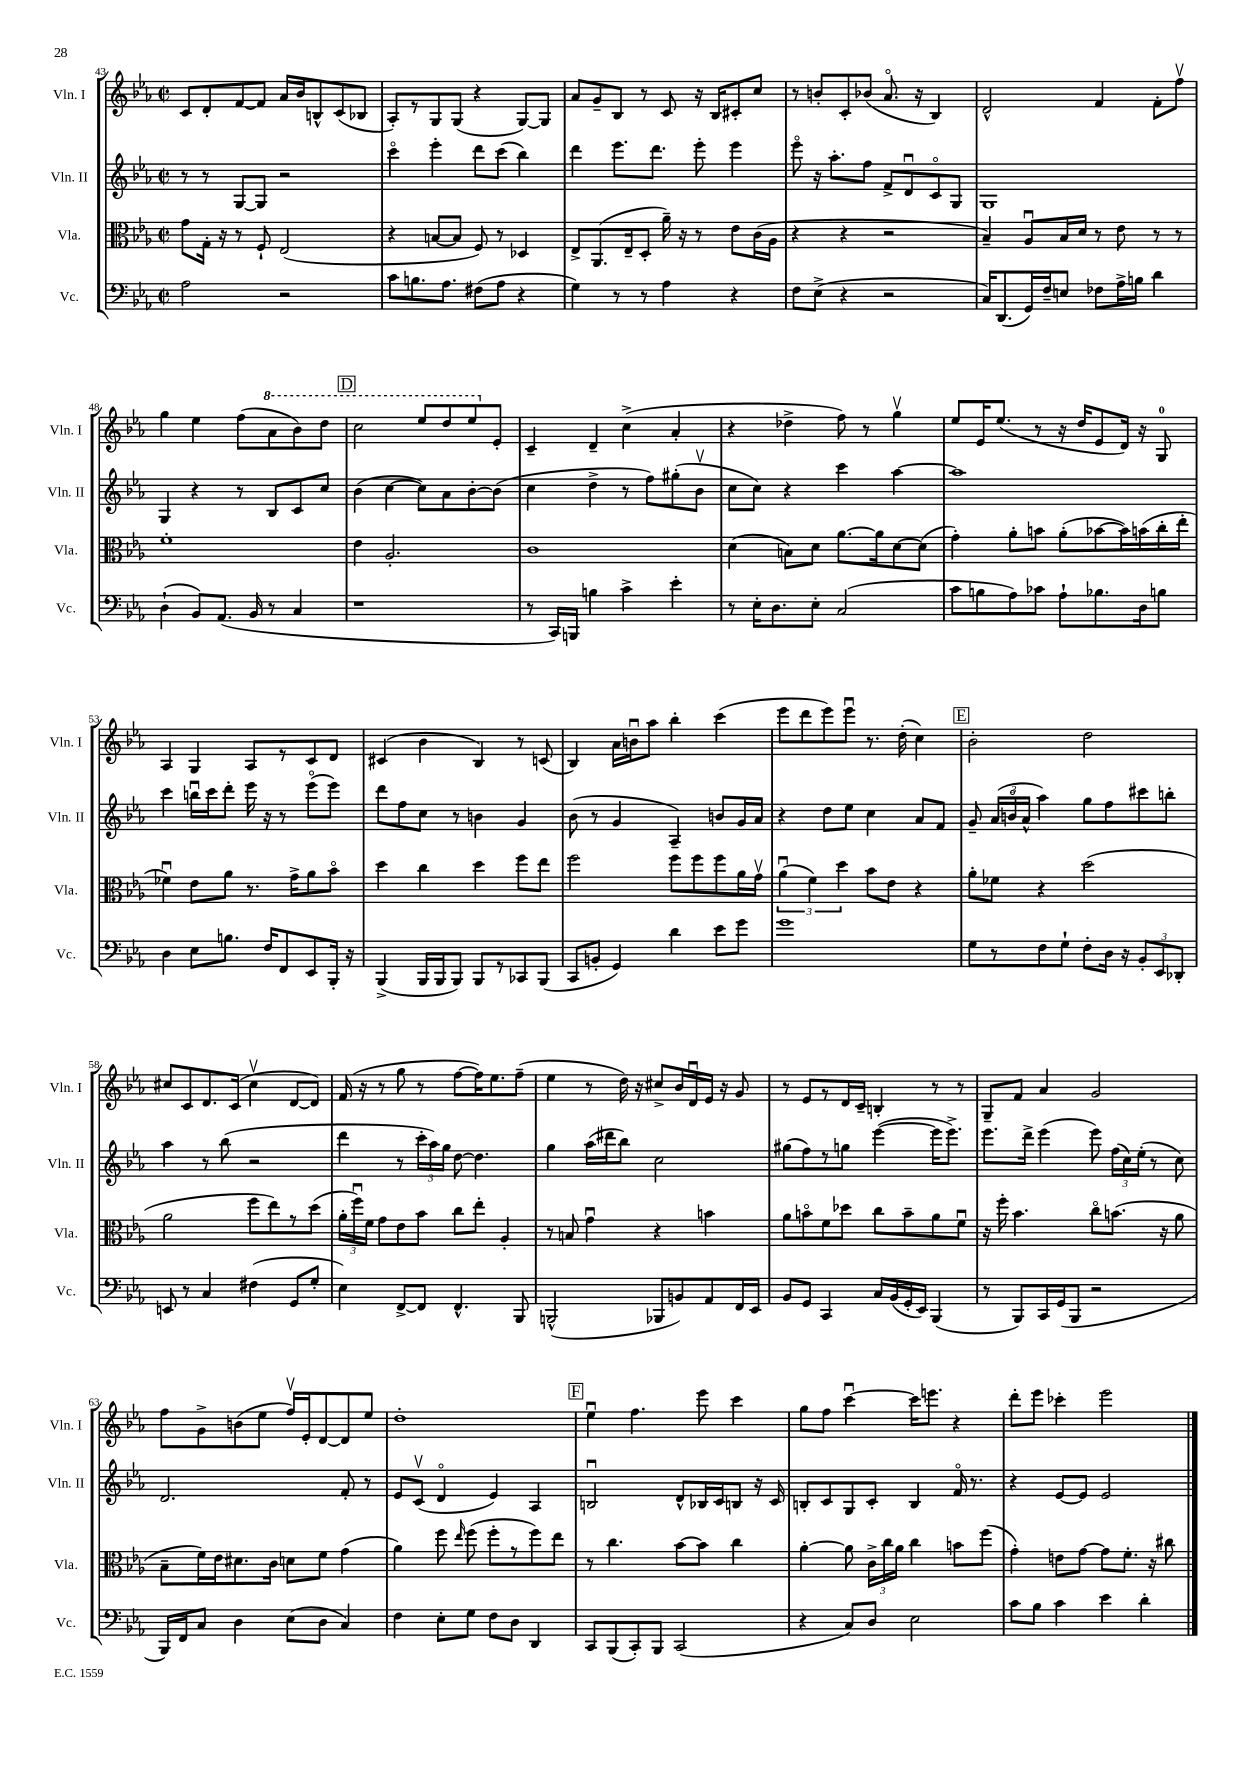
<<
\new StaffGroup <<
\new Staff = "s0" \with { instrumentName = "Vln. I" shortInstrumentName = "Vln. I" } {
    \clef treble \key ees \major \defaultTimeSignature \time 2/2
    \autoBeamOff c'8[ d'8-. f'8~ f'8] aes'16[ bes'16 b8-^ c'8( bes8] |
    aes8[-.) r8 g8 g8]( r4 g8[~) g8] |
    aes'8[ g'8-- bes8] r8 c'8 r16 bes16[ cis'8-. c''8] |
    r8 b'8[-. c'8-. bes'8]( aes'8.\flageolet r16 bes4) |
    d'2-^ f'4 f'8[-. f''8]\upbow |
    g''4 ees''4 f''8[( \ottava #1 aes''8 bes''8) d'''8] |
    \mark \markup { \box "D" } c'''2 ees'''8[ d'''8 ees'''8 \ottava #0 ees'8]-. |
    c'4-- d'4-- c''4->( aes'4-. |
    r4 des''4-> f''8) r8 g''4\upbow |
    ees''8[ ees'16 ees''8.]( r8 r16 d''16[ ees'8 d'16]) r16 g8-0 |
    aes4 g4 aes8[ r8 c'8 d'8] |
    cis'4( bes'4 bes4) r8 c'8( |
    bes4) aes'16[ b'16\downbow aes''8] bes''4-. c'''4( |
    ees'''8[ d'''8 ees'''8) ees'''8]\downbow r8. d''16-.( c''4) |
    \mark \markup { \box "E" } bes'2-. d''2 |
    cis''8[ c'8 d'8. c'16]( cis''4\upbow d'8[~ d'8]) |
    f'16( r16 r8 g''8 r8 f''8[~ f''16) ees''8. f''8]--( |
    ees''4 r8 d''16) r16 cis''8[-> bes'16 d'16\downbow ees'16] r16 g'8 |
    r8 ees'8[ r8 d'16 c'16]-- b4-. r8 r8 |
    g8[-- f'8] aes'4 g'2 |
    f''8[ g'8-> b'8( ees''8] f''16[\upbow) ees'16-. d'8~ d'8 ees''8] |
    d''1-. |
    \mark \markup { \box "F" } ees''4\downbow f''4. ees'''8 c'''4 |
    g''8[ f''8] c'''4~\downbow c'''16[ e'''8.] r4 |
    d'''8[-. ees'''8] ces'''4-. ees'''2 \bar "|." |
}
\new Staff = "s1" \with { instrumentName = "Vln. II" shortInstrumentName = "Vln. II" } {
    \clef treble \key ees \major \defaultTimeSignature \time 2/2
    \autoBeamOff r8 r8 g8[~ g8] r2 |
    c'''4\flageolet ees'''4-. d'''8[ c'''8]( bes''4) |
    d'''4 ees'''8.[ d'''8.] ees'''8-. ees'''4 |
    ees'''8\flageolet r16 aes''8.[-. f''8] f'8[-> d'8\downbow c'8\flageolet g8] |
    g1 |
    g4 r4 r8 bes8[ c'8 c''8] |
    \mark \markup { \box "D" } bes'4( c''4~ c''8[) aes'8 bes'8~-. bes'8]( |
    c''4 d''4-> r8 f''8[) gis''8-.( bes'8]\upbow |
    c''8[ c''8]) r4 c'''4 aes''4~ |
    aes''1 |
    c'''4 b''16[\downbow c'''16 d'''8]-. ees'''16 r16 r8 ees'''8[\flageolet( ees'''8]) |
    d'''8[ f''8 c''8] r8 b'4 g'4 |
    bes'8( r8 g'4 aes4--) b'8[ g'16 aes'16] |
    r4 d''8[ ees''8] c''4 aes'8[ f'8] |
    \mark \markup { \box "E" } g'8-- \tuplet 3/2 { aes'16[( b'16\flageolet aes'16]-^ } aes''4) g''8[ f''8 cis'''8 b''8]-. |
    aes''4 r8 bes''8( r2 |
    d'''4 r8 \tuplet 3/2 { c'''16[-. aes''16) g''16] } d''8~ d''4. |
    g''4 aes''16[( dis'''16 bes''8]) c''2 |
    gis''8[( f''8) r8 g''8] ees'''4~( ees'''16[ ees'''8.]->) |
    ees'''8.[ d'''16]-> ees'''4( ees'''8) \tuplet 3/2 { f''16[( c''16) ees''16]-.( } r8 c''8) |
    d'2. f'8-. r8 |
    ees'8[ c'8]\upbow( d'4\flageolet ees'4) aes4 |
    \mark \markup { \box "F" } b2\downbow d'8[-^ bes16 c'16 b8] r16 c'16 |
    b8[-. c'8 g8 c'8]-. b4 f'16\flageolet r8. |
    r4 ees'8[~ ees'8] ees'2 \bar "|." |
}
\new Staff = "s2" \with { instrumentName = "Vla." shortInstrumentName = "Vla." } {
    \clef alto \key ees \major \defaultTimeSignature \time 2/2
    \autoBeamOff g'8[ g16]-. r16 r8 f8-! ees2( |
    r4 b8[~ b8] f8) r8 des4 |
    ees8[-> aes,8.( ees16-- d8]-. aes'16--) r16 r8 ees'8[ c'16( aes16] |
    r4 r4 r2 |
    bes4--) aes8[\downbow bes16 d'16] r8 ees'8 r8 r8 |
    f'1-. |
    \mark \markup { \box "D" } ees'4 aes2.-. |
    c'1 |
    d'4( b8[) d'8] aes'8.[~ aes'16 d'8~ d'8]( |
    g'4-.) aes'8[-. b'8] aes'8[-.( bes'8~ bes'16) b'16( c''16-. ees''16]-. |
    fes'4\downbow) ees'8[ aes'8] r8. g'16[-> aes'8 bes'8]\flageolet |
    d''4 c''4 d''4 f''8[ ees''8] |
    f''2 f''8[ f''8 f''8 aes'16 g'16]\upbow |
    \tuplet 3/2 { aes'4\downbow( f'4) d''4 } bes'8[ ees'8] r4 |
    \mark \markup { \box "E" } aes'8[-. fes'8] r4 d''2( |
    aes'2 f''8[ ees''8) r8 d''8]( |
    \tuplet 3/2 { aes'16[-. f''16\downbow) f'16] } g'8[ ees'8 bes'8] c''8[ ees''8]-. aes4-. |
    r8 b8 g'4\downbow r4 b'4 |
    aes'8[ b'8\flageolet f'8 des''8] c''8[ b'8-- aes'8 f'8]\downbow |
    r16 f''16-. bes'4. c''8[\flageolet b'8.]( r16 aes'8 |
    bes8[-- f'16) ees'16 dis'8. c'16] d'8[ f'8] g'4( |
    aes'4) f''8 \grace { ees''16 } f''8( f''8[-. r8 f''8) ees''8] |
    \mark \markup { \box "F" } r8 c''4. bes'8[~ bes'8] c''4 |
    aes'4~-. aes'8 \tuplet 3/2 { c'16[-> c''16 aes'16] } c''4 b'8[ f''8]( |
    g'4-.) e'8[ g'8]~ g'8[ f'8.]-. r16 cis''8 \bar "|." |
}
\new Staff = "s3" \with { instrumentName = "Vc." shortInstrumentName = "Vc." } {
    \clef bass \key ees \major \defaultTimeSignature \time 2/2
    \autoBeamOff aes2 r2 |
    c'8[ b8. aes8.] fis8[( aes8] r4 |
    g4) r8 r8 aes4 r4 |
    f8[ ees8]->( r4 r2 |
    c16[) d,8.( g,16) f16-- e8] fes8[ aes16-> b16] d'4 |
    d4-!( bes,8[) aes,8.]( bes,16 r8 c4 |
    \mark \markup { \box "D" } r1 |
    r8 c,16[) b,,16] b4 c'4-> ees'4-. |
    r8 ees16[-. d8. ees8]-. c2( |
    c'8[ b8 aes8) ces'8] aes8[-! bes8. d16 b8] |
    d4 ees8[ b8.] f16[ f,8 ees,8 bes,,16]-. r16 |
    bes,,4->( bes,,16[ bes,,16 bes,,8]) bes,,8[ r8 ces,8 bes,,8]( |
    c,8[ b,8]-. g,4) d'4 ees'8[ g'8] |
    g'1 |
    \mark \markup { \box "E" } g8[ r8 f8 g8]-! f8[-. d16] r16 \tuplet 3/2 { bes,8[-. ees,8 des,8]-. } |
    e,8 r8 c4 fis4( g,8[ g8]-. |
    ees4) f,8[~-> f,8] f,4.-^ bes,,8 |
    b,,2-^( bes,,8[ b,8) aes,8 f,16 ees,16] |
    bes,8[ g,8] c,4 c16[ bes,16( g,16-. ees,16]) bes,,4( |
    r8 bes,,8[) c,16 g,16( bes,,8] r2 |
    bes,,16[) f,16 c8] d4 ees8[( d8] c4) |
    f4 ees8[-. g8] f8[ d8] d,4 |
    \mark \markup { \box "F" } c,8[ bes,,8( c,8-.) bes,,8] c,2( |
    r4 c8[) d8] ees2 |
    c'8[ bes8] c'4 ees'4 d'4-. \bar "|." |
}
>>
>>
\layout { \context { \Score currentBarNumber = #43 } }
